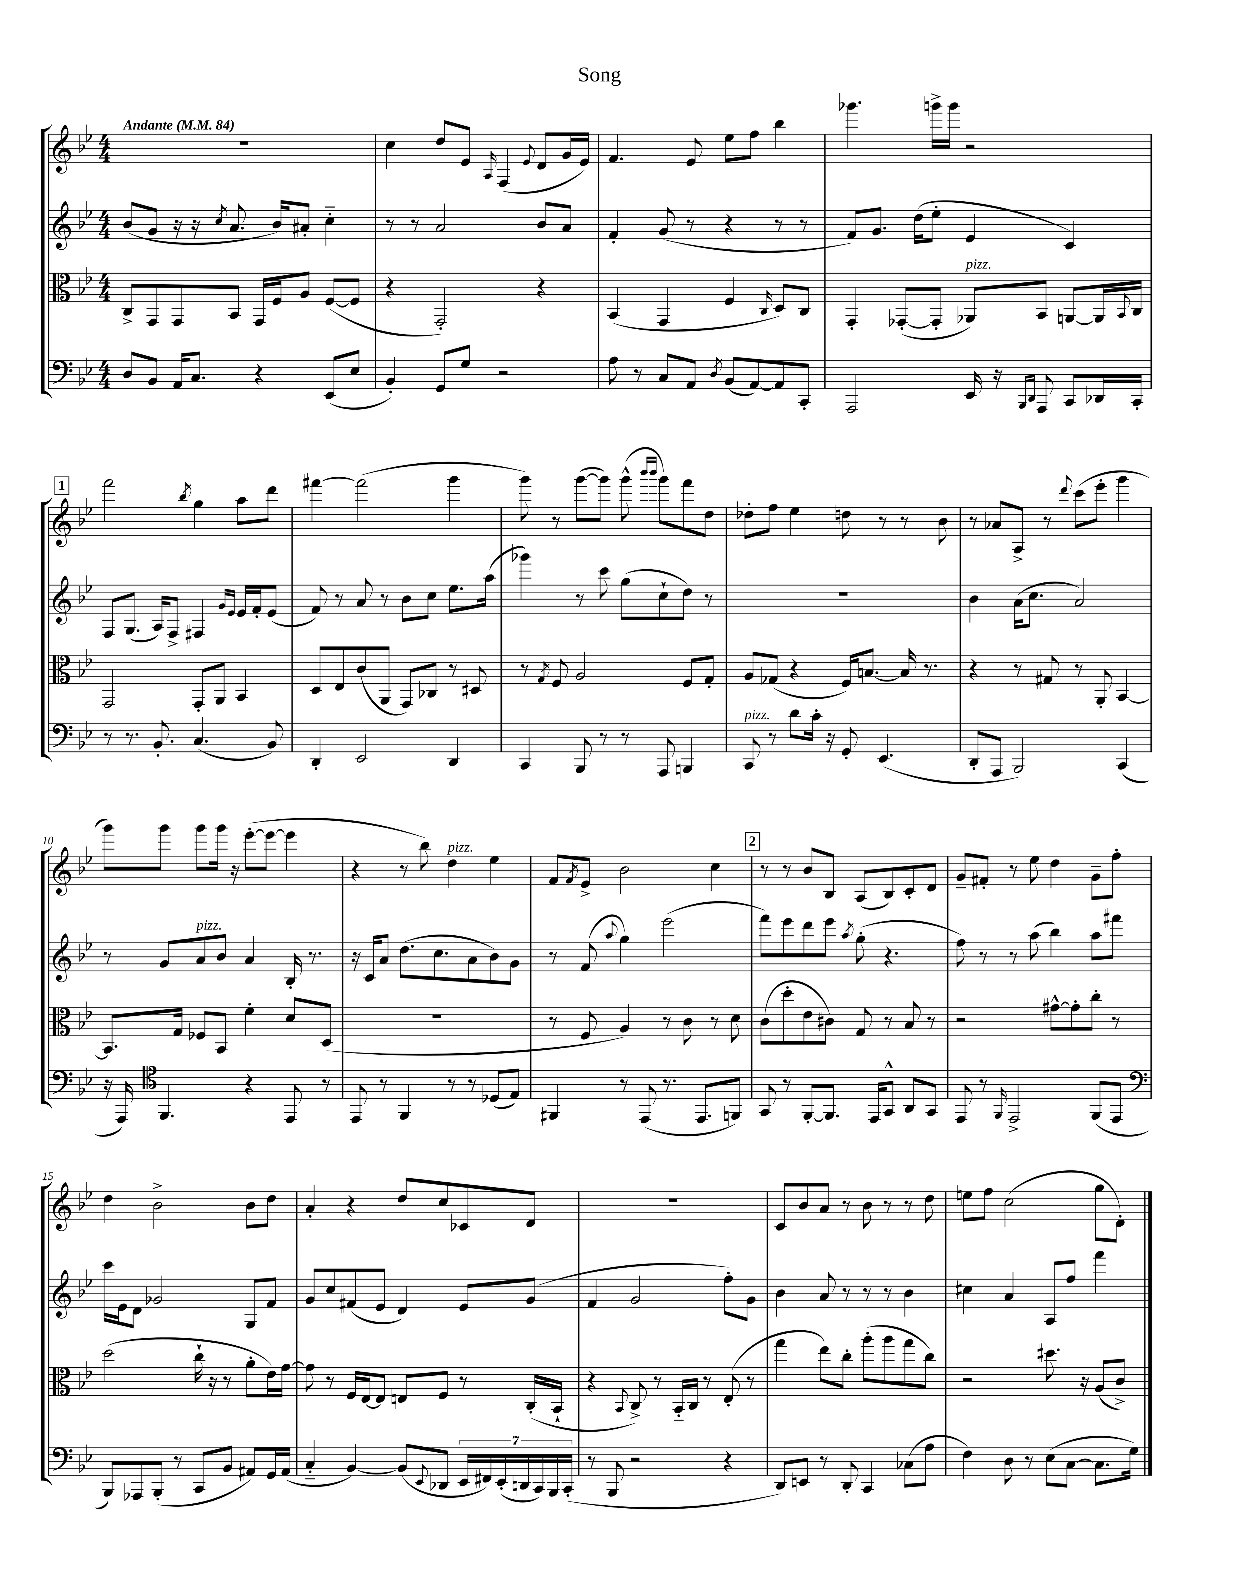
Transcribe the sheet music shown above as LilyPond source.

\header { title = "Song" }
<<
\new StaffGroup <<
\new Staff = "s0" {
    \clef treble \key bes \major \numericTimeSignature \time 4/4 \tempo "Andante" 4 = 84
    R1 |
    c''4 d''8 ees'8 \grace { a16 } f4( \appoggiatura { ees'8 } d'8 g'16 ees'16) |
    f'4. ees'8 ees''8 f''8 bes''4 |
    ges'''4. g'''16-> g'''16 r2 |
    \mark \markup { \box "1" } f'''2 \acciaccatura { bes''8 } g''4 a''8 d'''8 |
    fis'''4~ fis'''2( g'''4 |
    g'''8) r8 g'''8~( g'''8) g'''8-^( \grace { bes'''16 bes'''16 } g'''8) f'''8 d''8 |
    des''8-. f''8 ees''4 d''8 r8 r8 bes'8 |
    r8 aes'8 a8-> r8 \appoggiatura { d'''8 } c'''8( ees'''8-. g'''4 |
    g'''8) g'''8 g'''8 g'''16 r16 ees'''8~-.( ees'''8~ ees'''4 |
    r4 r8 bes''8) d''4^\markup { \italic "pizz." } ees''4 |
    f'8 \acciaccatura { f'8 } ees'8-> bes'2 c''4 |
    \mark \markup { \box "2" } r8 r8 bes'8 bes8 a8( bes8) c'8-. d'8 |
    g'8-- fis'8-. r8 ees''8 d''4 g'8-- f''8-. |
    d''4 bes'2-> bes'8 d''8 |
    a'4-. r4 d''8 c''8 ces'8 d'8 |
    R1 |
    c'8 bes'8 a'8 r8 bes'8 r8 r8 d''8 |
    e''8 f''8 c''2( g''8 d'8-.) \bar "|." |
}
\new Staff = "s1" {
    \clef treble \key bes \major \numericTimeSignature \time 4/4
    bes'8( g'8 r16 r16 \acciaccatura { c''8 } a'8. bes'16) ais'8-. c''4-_ |
    r8 r8 a'2 bes'8 a'8 |
    f'4-. g'8( r8 r4 r8 r8 |
    f'8) g'8. d''16( ees''8-. ees'4 c'4) |
    \mark \markup { \box "1" } f8 g8.( a16) f8-> fis4 \grace { g'16 ees'16 } ees'16 f'16-. ees'8( |
    f'8) r8 a'8 r8 bes'8 c''8 ees''8. a''16( |
    ges'''4) r8 c'''8 g''8( c''8-! d''8) r8 |
    R1 |
    bes'4 a'16( c''8. a'2) |
    r8 g'8 a'8^\markup { \italic "pizz." } bes'8 a'4 bes16-. r8. |
    r16 c'16 a'8 d''8.( c''8. a'8 bes'8) g'8 |
    r8 f'8( \appoggiatura { a''8 } g''4) ees'''2( |
    \mark \markup { \box "2" } f'''8) ees'''8 d'''8 ees'''8 \acciaccatura { a''8 } g''8-.( r4. |
    f''8) r8 r8 a''8( bes''4) a''8 fis'''8 |
    c'''16 ees'16 d'8 ges'2 g8 f'8 |
    g'8 c''8 fis'8( ees'8 d'4) ees'8 g'8( |
    f'4 g'2 f''8-.) g'8 |
    bes'4 a'8 r8 r8 r8 bes'4 |
    cis''4 a'4 a8 f''8 f'''4 \bar "|." |
}
\new Staff = "s2" {
    \clef alto \key bes \major \numericTimeSignature \time 4/4
    c8-> g,8 g,8 bes,8 g,16 f16 a8 f8~( f8 |
    r4 g,2-.) r4 |
    bes,4( g,4 f4 \grace { c16 } d8) c8 |
    g,4-. ges,8~-.( ges,8-. aes,8^\markup { \italic "pizz." }) bes,8 a,8~ a,16 \appoggiatura { bes,8 } c16 |
    \mark \markup { \box "1" } g,2 g,8-. a,8 bes,4 |
    d8 ees8 c'8( a,8 g,8) ces8 r8 dis8 |
    r8 \acciaccatura { g8 } f8 a2 f8 g8-. |
    a8 ges8( r4 f16) b8.~ b16 r8. |
    r4 r8 gis8 r8 a,8-. bes,4~ |
    bes,8. g16 fes8 bes,8 f'4-. d'8 d8( |
    R1 |
    r8 f8 a4) r8 c'8 r8 d'8 |
    \mark \markup { \box "2" } c'8( d''8-. ees'8 cis'8) g8 r8 bes8 r8 |
    r2 gis'8~-^ gis'8-. c''8-. r8 |
    d''2( c''16-! r16 r8 a'8-. ees'16) g'16~ |
    g'8 r8 f16 ees16~ ees8 e8 f8 r8 c16-.( bes,16-! |
    r4 \appoggiatura { bes,8 } c8->) r8 bes,16-_ c16 r8 ees8-.( r8 |
    g''4 ees''8) c''8-. a''8-.( a''8 g''8 c''8) |
    r2 dis''8. r16 a8( c'8->) \bar "|." |
}
\new Staff = "s3" {
    \clef bass \key bes \major \numericTimeSignature \time 4/4
    d8 bes,8 a,16 c8. r4 ees,8( ees8 |
    bes,4-.) g,8 g8 r2 |
    a8 r8 c8 a,8 \acciaccatura { d8 } bes,8( a,8~) a,8 c,8-. |
    a,,2 ees,16 r16 \grace { bes,,16 d,16 } a,,8 c,8 des,16 c,16-. |
    \mark \markup { \box "1" } r8 r8. bes,8.-. c4.( bes,8) |
    d,4-. ees,2 d,4 |
    c,4 bes,,8 r8 r8 a,,8 b,,4 |
    c,8^\markup { \italic "pizz." } r8 d'8 c'16-. r16 g,8-. ees,4.( |
    d,8-. a,,8 bes,,2) c,4( |
    r16 a,,16) \clef tenor f,4. r4 ees,8 r8 |
    ees,8 r8 f,4 r8 r8 des8( ees8) |
    fis,4 r8 ees,8( r8. ees,8. f,8) |
    \mark \markup { \box "2" } g,8 r8 f,8~-. f,8. ees,16 g,8-^ a,8 g,8 |
    ees,8 r8 \grace { f,16 } ees,2-> f,8( ees,8 |
    \clef bass bes,,8) aes,,8 bes,,8-.( r8 c,8 bes,8 ais,8) g,16 ais,16( |
    c4-_ bes,4~) bes,8( \appoggiatura { ees,8 } des,8 \tuplet 7/4 { ees,16 fis,16) ees,16-.( d,16 c,16) bes,,16 c,16-.( } |
    r8 bes,,8 r2 r4 |
    d,8) e,8 r8 d,8-. c,4 ces8( a8 |
    f4) d8 r8 ees8( c8~ c8. g16) \bar "|." |
}
>>
>>
